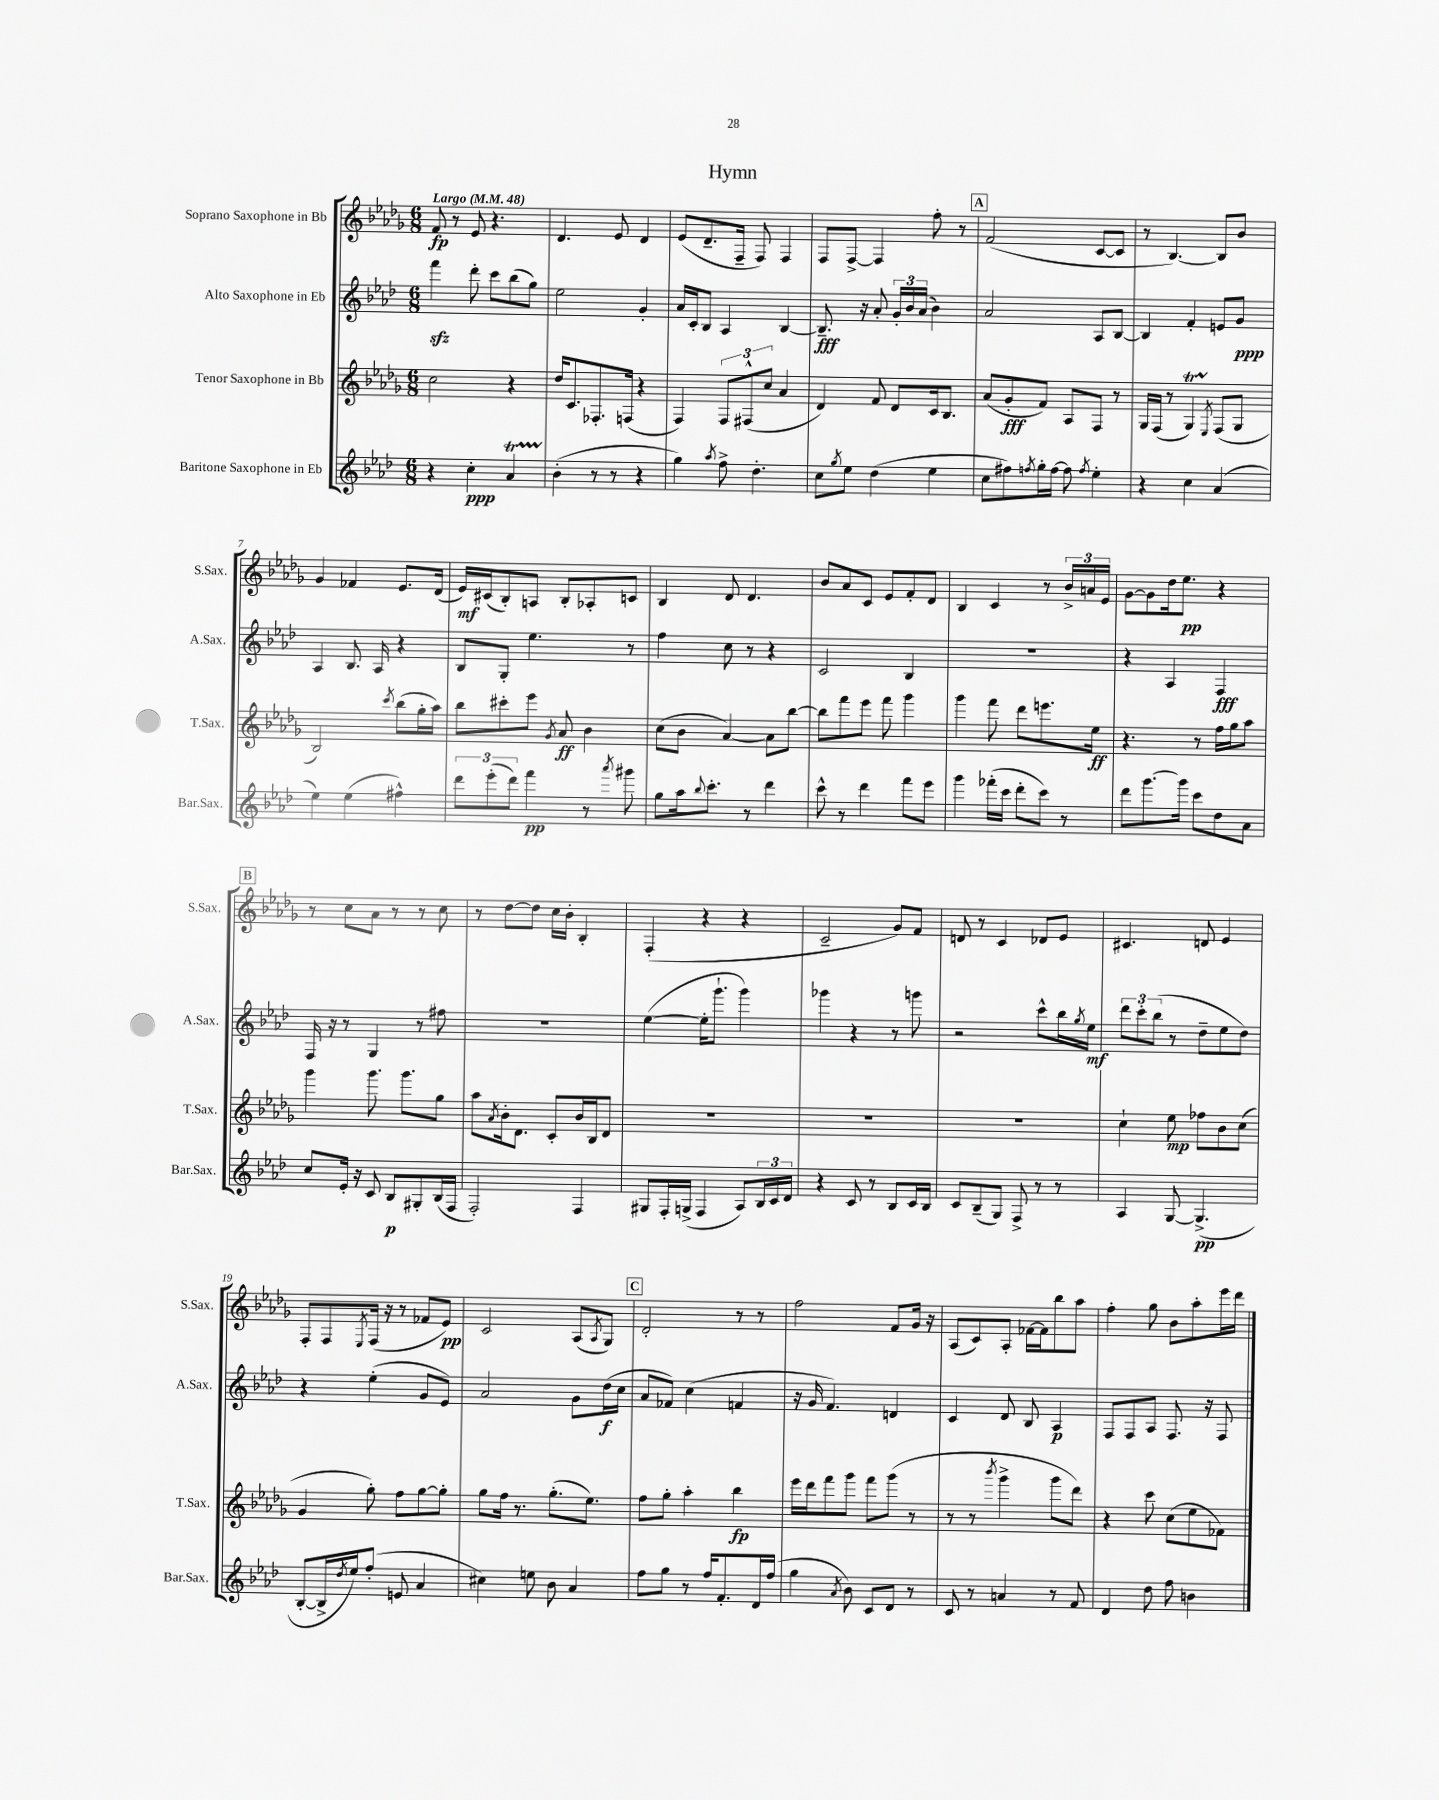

**kern	**dynam	**kern	**dynam	**kern	**dynam	**kern	**dynam
*part4	*part4	*part3	*part3	*part2	*part2	*part1	*part1
*staff4	*staff4	*staff3	*staff3	*staff2	*staff2	*staff1	*staff1
*I"Baritone Saxophone in Eb	*	*I"Tenor Saxophone in Bb	*	*I"Alto Saxophone in Eb	*	*I"Soprano Saxophone in Bb	*
*I'Bar.Sax.	*	*I'T.Sax.	*	*I'A.Sax.	*	*I'S.Sax.	*
*clefG2	*	*clefG2	*	*clefG2	*	*clefG2	*
*k[b-e-a-d-]	*	*k[b-e-a-d-g-]	*	*k[b-e-a-d-]	*	*k[b-e-a-d-g-]	*
*M6/8	*	*M6/8	*	*M6/8	*	*M6/8	*
*MM48	*	*MM48	*	*MM48	*	*MM48	*
=1	=1	=1	=1	=1	=1	=1	=1
!	!	!	!	!	!	!LO:TX:a:B:t=Largo	!
4r	.	2cc\	.	4fffzz\	.	8f/	fp
.	.	.	.	.	.	8r	.
4cc'\	ppp	.	.	8ddd-'\	.	8e-/	.
.	.	.	.	8ccc\L	.	4.r	.
4a-T/	.	4r	.	(8bb-\	.	.	.
.	.	.	.	8gg\J)	.	.	.
=2	=2	=2	=2	=2	=2	=2	=2
(4b-'\	.	16dd-/KL	.	2ee-\	.	4.d-/	.
.	.	8.c/	.	.	.	.	.
8r	.	8.F-X'/	.	.	.	.	.
8r	.	.	.	.	.	8e-/	.
.	.	(16Fn/Jk	.	.	.	.	.
4r	.	4r	.	4g'/	.	4d-/	.
=3	=3	=3	=3	=3	=3	=3	=3
4gg\)	.	4F/)	.	16a-/LL	.	(8e-/L	.
.	.	.	.	16c'/J	.	.	.
.	.	.	.	8B-/J	.	8.d-~/	.
8qaa-/	.	.	.	.	.	.	.
8ff^\	.	12F/L	.	4A-/	.	.	.
.	.	.	.	.	.	16F~/Jk	.
.	.	(12F#X^^/	.	.	.	.	.
4.dd-'\	.	.	.	.	.	8F/)	.
.	.	12cc/J	.	.	.	.	.
.	.	4a-/	.	[4B-/	.	4F/	.
=4	=4	=4	=4	=4	=4	=4	=4
8cc\L	.	4d-/)	.	8.B-~/]	fff	8F/L	.
8qgg/	.	.	.	.	.	.	.
8ee-\J	.	.	.	.	.	[8F^/J	.
.	.	.	.	16r	.	.	.
(4dd-\	.	8f/	.	8a-'/	.	4F/]	.
.	.	8d-/L	.	24g'/LL	.	.	.
.	.	.	.	24b-/	.	.	.
.	.	.	.	(24a-/JJ	.	.	.
4ee-\	.	16c/k	.	4b-\)	.	8ff'\	.
.	.	8.B-/J	.	.	.	.	.
.	.	.	.	.	.	8r	.
!!LO:REH:place=s1:t=A
=5	=5	=5	=5	=5	=5	=5	=5
8cc\L	.	(8a-/L	.	2a-/	.	(2f/	.
8ff#X\)	.	8g-'/	fff	.	.	.	.
8qffn/	.	.	.	.	.	.	.
16gg'\L	.	8f/J)	.	.	.	.	.
[16ff\JJ	.	.	.	.	.	.	.
8ff\]	.	8A-/L	.	.	.	.	.
8qff/	.	.	.	.	.	.	.
4ee-'\	.	8F/J	.	8A-/L	.	[8c/L	.
.	.	8r	.	[8B-/J	.	8c/J]	.
=6	=6	=6	=6	=6	=6	=6	=6
4r	.	16G-/LL	.	4B-/]	.	8r	.
.	.	(16F/JJ	.	.	.	.	.
.	.	8r	.	.	.	[4.B-/)	.
4cc\	.	4G-T/)	.	4f'/	.	.	.
.	.	8qE-/	.	.	.	.	.
(4a-/	.	(8F/L	.	8en/L	.	8B-/L]	.
.	.	8G-/J	.	8g/J	ppp	8b-/J	.
!!LO:LB:g=z
=7	=7	=7	=7	=7	=7	=7	=7
4ee-\)	.	2B-/)	.	4A-/	.	4g-/	.
(4ee-\	.	.	.	8.B-/	.	4f-X/	.
.	.	.	.	16A-/	.	.	.
.	.	8qccc/	.	.	.	.	.
4ff#X^^\)	.	(8bb-\L	.	4r	.	8.e-/L	.
.	.	16gg-'\L	.	.	.	.	.
.	.	16aa-\JJ)	.	.	.	(16d-/Jk	.
=8	=8	=8	=8	=8	=8	=8	=8
12ddd-\L	.	8bb-\L	.	8B-/L	.	16e-/LL)	mf
.	.	.	.	.	.	(16c#X/J	.
(12eee-'\	.	.	.	.	.	.	.
.	.	8ccc#X'\	.	8G'/J	.	8B-'/)	.
12ddd-\J)	.	.	.	.	.	.	.
4fff\	pp	8eee-\J	.	4.ee-\	.	8An/J	.
.	.	8qg-/	.	.	.	.	.
.	.	8a-/	ff	.	.	8B-'/L	.
8r	.	4b-\	.	.	.	8A-X'/	.
8qaaa-/	.	.	.	.	.	.	.
8ggg#X\	.	.	.	8r	.	8cn/J	.
=9	=9	=9	=9	=9	=9	=9	=9
8gg\L	.	(8cc\L	.	4ff\	.	4B-/	.
16aa-\k	.	8b-\J	.	.	.	.	.
8qqbb-/	.	.	.	.	.	.	.
8.ccc'\J	.	.	.	.	.	.	.
.	.	[4a-/)	.	8cc\	.	8d-/	.
8r	.	.	.	8r	.	4.d-/	.
4ddd-\	.	8a-\L]	.	4r	.	.	.
.	.	[8bb-\J	.	.	.	.	.
=10	=10	=10	=10	=10	=10	=10	=10
8ccc^^\	.	8bb-\L]	.	2c/	.	8b-/L	.
8r	.	8fff\	.	.	.	8a-/	.
4ddd-\	.	8eee-\J	.	.	.	8c/J	.
.	.	8fff\	.	.	.	8e-/L	.
8fff\L	.	4ggg-\	.	4B-/	.	8f'/	.
8eee-\J	.	.	.	.	.	8d-/J	.
=11	=11	=11	=11	=11	=11	=11	=11
4ggg\	.	4ggg-\	.	2.r	.	4B-/	.
(16fff-X'\LL	.	8fff\	.	.	.	4c/	.
16ccc\JJ	.	.	.	.	.	.	.
8ddd-'\L	.	8ddd-\L	.	.	.	.	.
8ccc\J)	.	8.eeen\	.	.	.	8r	.
8r	.	.	.	.	.	24b-^/LL	.
.	.	.	.	.	.	24an/	.
.	.	16ee-\Jk	ff	.	.	.	.
.	.	.	.	.	.	24e-/JJ	.
=12	=12	=12	=12	=12	=12	=12	=12
8ddd-\L	.	4.r	.	4r	.	[8g-\L	.
[8.ggg\	.	.	.	.	.	8g-\]	.
.	.	.	.	4A-/	.	16dd-\k	.
16ggg\Jk]	.	.	.	.	.	8.ee-\J	pp
8ccc\L	.	8r	.	.	.	.	.
8dd-\	.	16ff\LL	.	4F/	fff	4r	.
.	.	16gg-\J	.	.	.	.	.
8a-\J	.	8aa-\J	.	.	.	.	.
!!LO:LB:g=z
!!LO:REH:place=s1:t=B
=13	=13	=13	=13	=13	=13	=13	=13
8cc/L	.	4ggg-\	.	16F/	.	8r	.
.	.	.	.	16r	.	.	.
16e-'/Jk	.	.	.	8r	.	8cc\L	.
16r	.	.	.	.	.	.	.
8c/	.	8.ggg-\	.	4G/	.	8a-\J	.
8B-/L	p	.	.	.	.	8r	.
.	.	8.ggg-\L	.	.	.	.	.
8G#X'/	.	.	.	8r	.	8r	.
(16B-/L	.	8gg-\J	.	8ff#X\	.	8cc\	.
16F/JJ	.	.	.	.	.	.	.
=14	=14	=14	=14	=14	=14	=14	=14
2F'/)	.	8aa-\L	.	2.r	.	8r	.
.	.	8qa-/	.	.	.	.	.
.	.	16b-'\k	.	.	.	[8dd-\L	.
.	.	8.d-\J	.	.	.	.	.
.	.	.	.	.	.	8dd-\J]	.
.	.	8c'/L	.	.	.	16cc\LL	.
.	.	.	.	.	.	16b-'\JJ	.
4F/	.	16b-/L	.	.	.	4B-'/	.
.	.	16B-/J	.	.	.	.	.
.	.	8d-/J	.	.	.	.	.
=15	=15	=15	=15	=15	=15	=15	=15
8G#X/L	.	2.r	.	([4ee-\	.	(4F'/	.
16F'/L	.	.	.	.	.	.	.
(16Gn^/JJ	.	.	.	.	.	.	.
4F/	.	.	.	16ee-'\KL]	.	4r	.
.	.	.	.	8.ggg`\J	.	.	.
8A-/L)	.	.	.	4ggg\)	.	4r	.
24B-/L	.	.	.	.	.	.	.
24c/	.	.	.	.	.	.	.
24d-/JJ	.	.	.	.	.	.	.
=16	=16	=16	=16	=16	=16	=16	=16
4r	.	2.r	.	4ggg-X\	.	2c~/	.
8c/	.	.	.	4r	.	.	.
8r	.	.	.	.	.	.	.
8B-/L	.	.	.	8r	.	8g-/L)	.
16c/L	.	.	.	8gggn\	.	8f/J	.
16B-/JJ	.	.	.	.	.	.	.
=17	=17	=17	=17	=17	=17	=17	=17
8c/L	.	2.r	.	2r	.	8dn/	.
(8B-~/	.	.	.	.	.	8r	.
8G/J)	.	.	.	.	.	4c/	.
8F^/	.	.	.	.	.	.	.
8r	.	.	.	8ccc^^\L	.	8d-X/L	.
8r	.	.	.	16bb-\L	.	8e-/J	.
.	.	.	.	8qgg/	.	.	.
.	.	.	.	16ee-\JJ	mf	.	.
=18	=18	=18	=18	=18	=18	=18	=18
4A-/	.	4cc`\	.	12ddd-\L	.	4.c#X/	.
.	.	.	.	12ccc'\	.	.	.
.	.	.	.	(12bb-\J	.	.	.
[8G/	.	8ee-\	mp	8r	.	.	.
(4.G^/]	pp	8ff-X\L	.	8dd-~\L	.	8dn/	.
.	.	8b-\	.	8ee-\	.	4e-/	.
.	.	(8cc\J	.	8dd-\J)	.	.	.
!!LO:LB:g=z
=19	=19	=19	=19	=19	=19	=19	=19
[8B-'/L	.	4g-/	.	4r	.	8F'/L	.
16B-^/L]	.	.	.	.	.	8F/	.
8qdd-/	.	.	.	.	.	.	.
16ee-/J)	.	.	.	.	.	.	.
.	.	.	.	.	.	8qE-/	.
(8ff'/J	.	8gg-'\)	.	(4ee-'\	.	(16F/Jk	.
.	.	.	.	.	.	16r	.
8en/	.	8ff\L	.	.	.	8r	.
4a-/	.	[8gg-\	.	8g/L	.	8f-X/L	.
.	.	8gg-'\J]	.	8e-/J)	.	8e-/J)	pp
=20	=20	=20	=20	=20	=20	=20	=20
4cc#X\)	.	8gg-\L	.	2a-/	.	2c/	.
.	.	16ff\Jk	.	.	.	.	.
.	.	8.r	.	.	.	.	.
8een\	.	.	.	.	.	.	.
8b-\	.	(8.gg-'\L	.	.	.	.	.
4a-/	.	.	.	8g\L	.	(8A-/L	.
.	.	8.ee-\J)	.	.	.	.	.
.	.	.	.	.	.	8qA-/	.
.	.	.	.	(16dd-\L	f	8G-/J)	.
.	.	.	.	16cc\JJ	.	.	.
!!LO:REH:place=s1:t=C
=21	=21	=21	=21	=21	=21	=21	=21
8ff\L	.	8ff\L	.	8a-/L	.	2d-'/	.
8gg\J	.	8gg-'\J	.	8f-X/J)	.	.	.
8r	.	4aa-'\	.	(4cc\	.	.	.
16ff/KL	.	.	.	.	.	.	.
8.f'/	.	.	.	.	.	.	.
.	.	4bb-\	fp	4fn/	.	8r	.
16d-/L	.	.	.	.	.	8r	.
(16ff/JJ	.	.	.	.	.	.	.
=22	=22	=22	=22	=22	=22	=22	=22
4gg\	.	16eee-\LL	.	16r	.	2ff\	.
.	.	16ddd-\J	.	16g/	.	.	.
.	.	8fff\	.	4.f/)	.	.	.
8qa-/	.	.	.	.	.	.	.
8b-\)	.	8ggg-\J	.	.	.	.	.
8c/L	.	8fff\L	.	.	.	.	.
8d-/J	.	(8ggg-\J	.	4dn/	.	8f/L	.
8r	.	8r	.	.	.	16g-/Jk	.
.	.	.	.	.	.	16r	.
=23	=23	=23	=23	=23	=23	=23	=23
8c/	.	8r	.	4c/	.	(8A-/L	.
8r	.	8r	.	.	.	8c/)	.
.	.	8qbbb-/	.	.	.	.	.
4an/	.	4ggg-^\	.	8d-/	.	8A-'/J	.
.	.	.	.	8B-/	.	[16f-X\LL	.
.	.	.	.	.	.	16f-\J]	.
8r	.	8ggg-\L	.	4A-/	p	8bb-\	.
8f/	.	8ddd-\J)	.	.	.	8aa-\J	.
=24	=24	=24	=24	=24	=24	=24	=24
4d-/	.	4r	.	8F/L	.	4ff'\	.
.	.	.	.	8F/	.	.	.
8dd-\	.	8ccc\	.	8A-/J	.	8gg-\	.
8ff\	.	(8cc\L	.	8.F/	.	8b-\L	.
4bn\	.	8ee-\	.	.	.	8aa-'\	.
.	.	.	.	16r	.	.	.
.	.	8f-X\J)	.	8F/	.	16eee-\L	.
.	.	.	.	.	.	16ddd-\JJ	.
==	==	==	==	==	==	==	==
*-	*-	*-	*-	*-	*-	*-	*-
